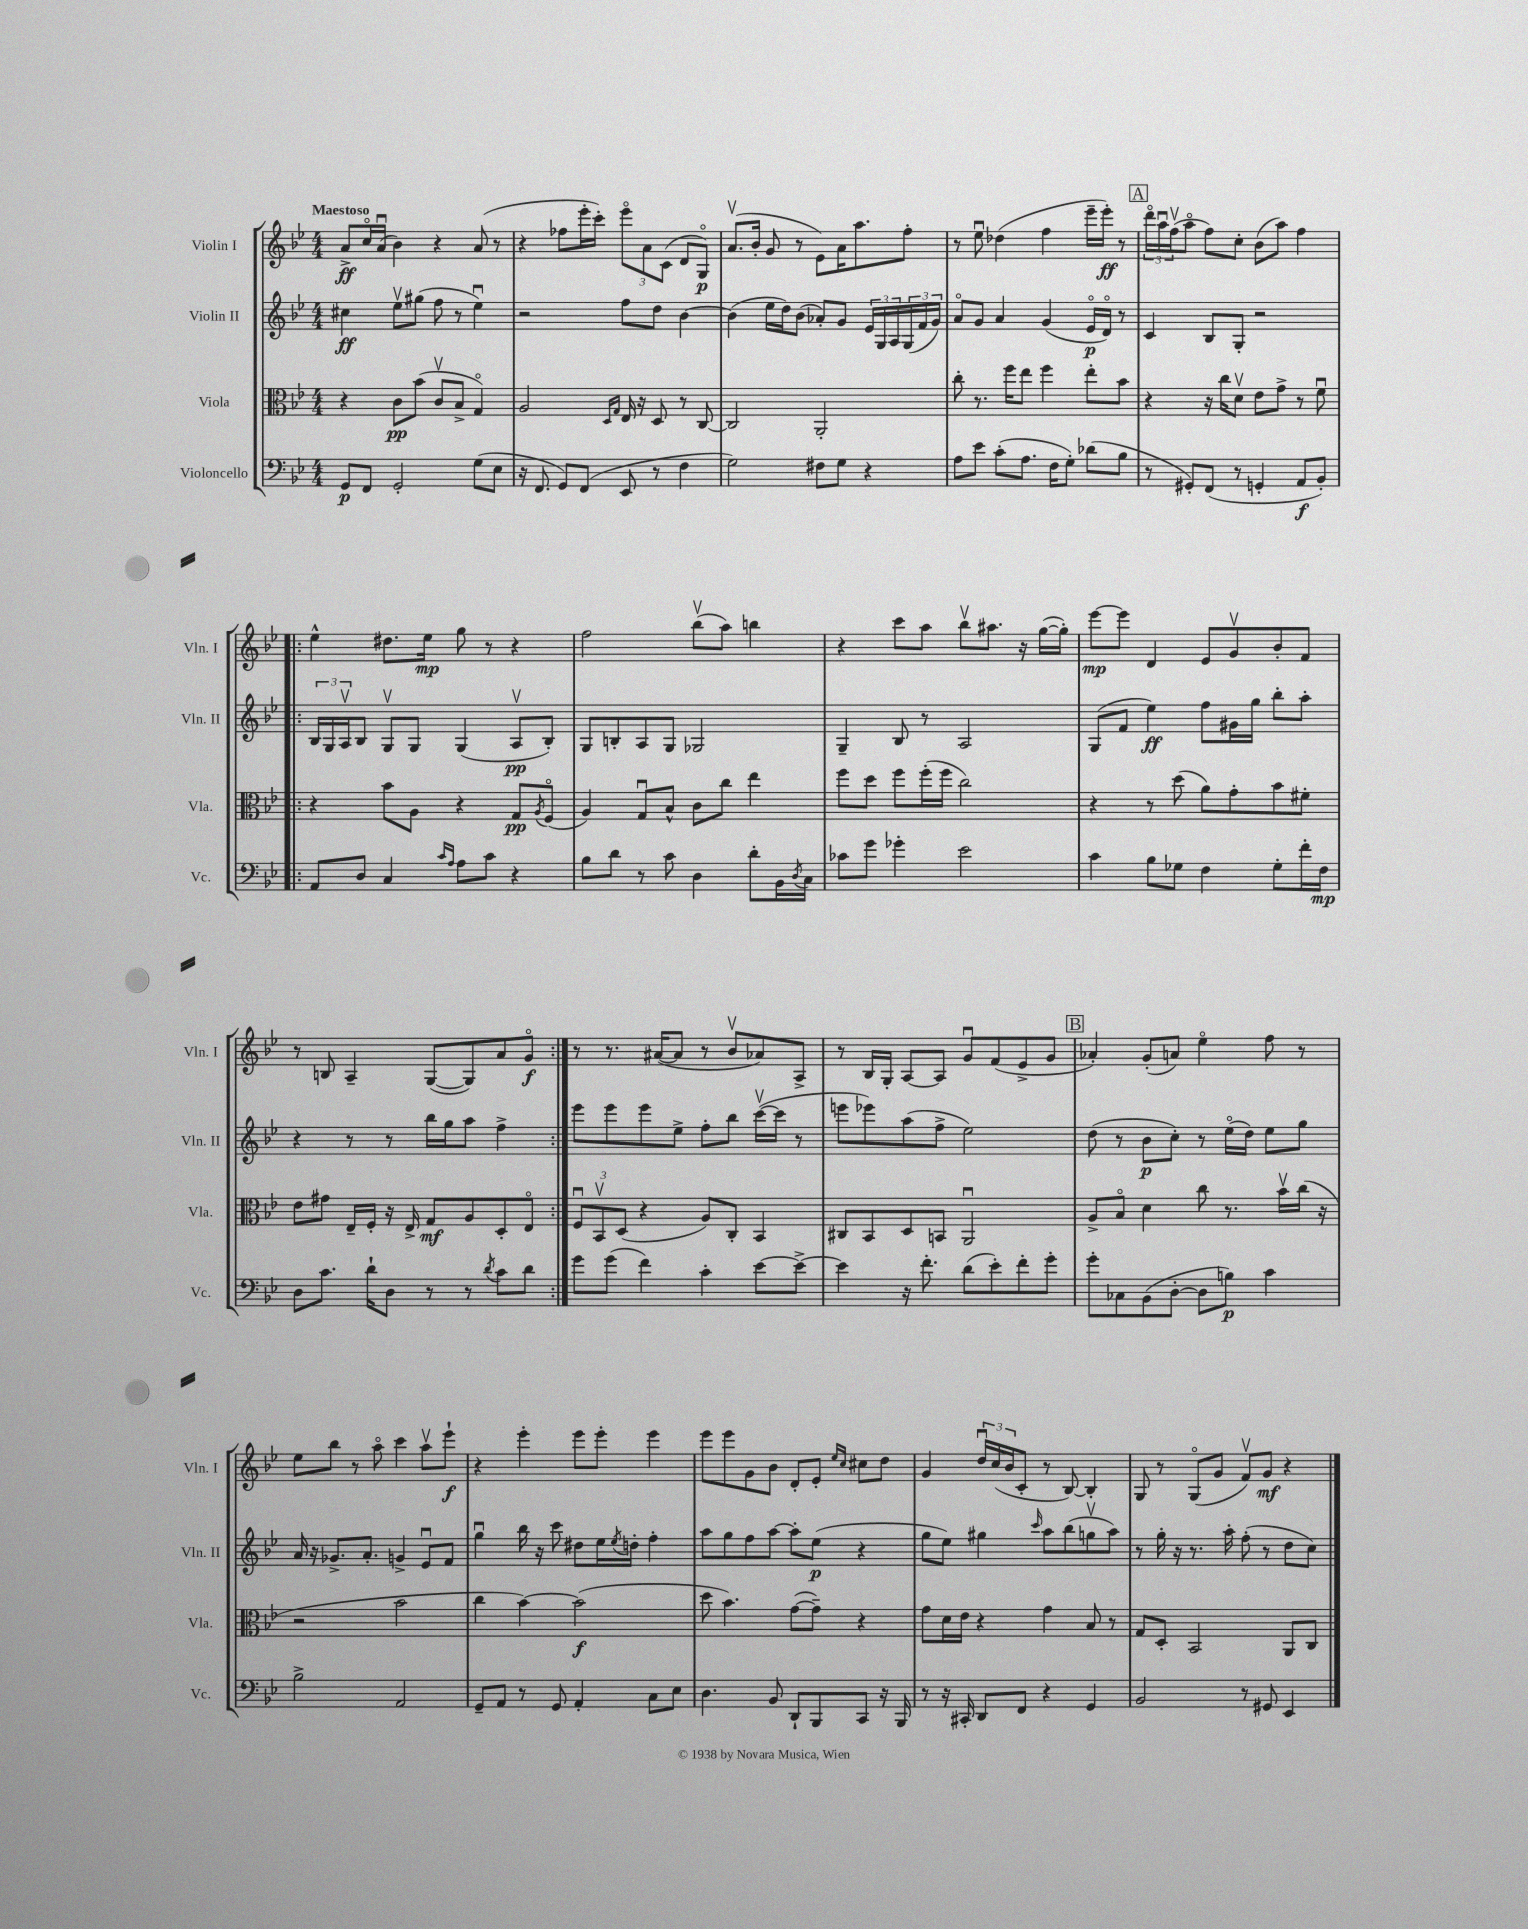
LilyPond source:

<<
\new StaffGroup <<
\new Staff = "s0" \with { instrumentName = "Violin I" shortInstrumentName = "Vln. I" } {
    \clef treble \key bes \major \numericTimeSignature \time 4/4 \tempo "Maestoso"
    a'8->\ff c''16\flageolet a'16\downbow( bes'4) r4 a'8( r8 |
    r4 fes''8 ees'''16-. c'''16-.) \tuplet 3/2 { ees'''8\flageolet a'8 c'8( } d'8 g8\flageolet\p) |
    a'8.\upbow( bes'16-. g'8 r8 ees'8) a'16 a''8. f''8-. |
    r8 ees''8\downbow des''4( f''4 ees'''16-- ees'''16-.\ff) r8 |
    \mark \markup { \box "A" } \tuplet 3/2 { d'''16\flageolet a''16\downbow f''16\upbow( } a''8\flageolet f''8) c''8-. bes'8( a''8) f''4 |
    \repeat volta 2 { ees''4-^ dis''8. ees''16\mp g''8 r8 r4 |
    f''2 bes''8\upbow( a''8) b''4 |
    r4 c'''8 a''8 bes''8\upbow ais''8. r16 g''16~( g''16-.) |
    ees'''8~\mp ees'''8 d'4 ees'8 g'8\upbow bes'8-. f'8 |
    r8 b8 a4-- g8~( g8) a'8 g'8\flageolet\f | }
    r8 r8. ais'16~( ais'8 r8 bes'8\upbow aes'8) a8-> |
    r8 bes16 g16-. a8~ a8 g'8\downbow f'8( ees'8-> g'8 |
    \mark \markup { \box "B" } aes'4-.) g'8-.( a'8) ees''4\flageolet f''8 r8 |
    ees''8 bes''8 r8 a''8\flageolet c'''4 a''8\upbow ees'''8-!\f |
    r4 ees'''4-. ees'''8 ees'''8-. ees'''4 |
    ees'''8 ees'''8 g'8 bes'8 d'8-. ees'8-. \grace { ees''16 c''16 } cis''8 d''8 |
    g'4 \tuplet 3/2 { d''16\downbow c''16( bes'16 } c'8-. r8 bes8~) bes4-. |
    g8 r8 g8\flageolet( g'8 f'8\upbow) g'8\mf r4 \bar "|." |
}
\new Staff = "s1" \with { instrumentName = "Violin II" shortInstrumentName = "Vln. II" } {
    \clef treble \key bes \major \numericTimeSignature \time 4/4
    cis''4\ff ees''8\upbow gis''8( f''8 r8 ees''4\downbow) |
    r2 f''8 d''8 bes'4~ |
    bes'4( ees''16 d''16) bes'8( aes'8-.) g'8 \tuplet 3/2 { ees'16 g16 a16 } \tuplet 3/2 { g16( f'16 g'16) } |
    a'8\flageolet g'8 a'4 g'4( ees'16\flageolet\p d'16\flageolet) r8 |
    \mark \markup { \box "A" } c'4 bes8 g8-. r2 |
    \repeat volta 2 { \tuplet 3/2 { bes16 g16 a16\upbow } bes8 g8\upbow g8 g4( a8\upbow\pp bes8-.) |
    g8 b8-. a8 g8 ges2 |
    g4-- bes8 r8 a2 |
    g8( f'8 ees''4\ff) f''8 gis'16 g''16 bes''8-. a''8-. |
    r4 r8 r8 bes''16 g''16 a''8 f''4-> | }
    ees'''8 ees'''8 ees'''8 ees''8-> f''8-. bes''8 c'''16~\upbow( c'''16 r8 |
    e'''8 ees'''8) a''8( f''8-> ees''2) |
    \mark \markup { \box "B" } d''8( r8 bes'8\p c''8-.) r8 ees''16\flageolet( d''16) ees''8 g''8 |
    a'16 r16 ges'8.-> a'8.-. g'4-> ees'8\downbow f'8 |
    g''4\downbow bes''16 r16 c'''8 dis''8 ees''16 \acciaccatura { ees''8 } d''16-. f''4-. |
    a''8 g''8 f''8 a''8~ a''8-. ees''8\p( r4 |
    g''8 ees''8) gis''4 \grace { c'''16 } a''8 bes''8( g''8\upbow a''8) |
    r8 g''16-. r16 r8. a''16-. f''8-.( r8 d''8 c''8) \bar "|." |
}
\new Staff = "s2" \with { instrumentName = "Viola" shortInstrumentName = "Vla." } {
    \clef alto \key bes \major \numericTimeSignature \time 4/4
    r4 c'8\pp bes'8( c'8\upbow bes8-> g4\flageolet) |
    a2 \grace { d16 g16 } ees16 r16 d8 r8 c8~ |
    c2 a,2-. |
    c''8-. r8. f''16 ees''8 f''4 ees''8-. bes'8 |
    \mark \markup { \box "A" } r4 r16 c''16 d'8\upbow ees'8 g'8-> r8 f'8\downbow |
    \repeat volta 2 { r4 bes'8 a8 r4 g8\pp \acciaccatura { a8 } f8\flageolet( |
    a4) g8\downbow bes8-^ c'8 c''8 ees''4 |
    f''8 d''8 f''8 f''16-.( f''16 c''2) |
    r4 r8 d''8( a'8) g'8-. bes'8 fis'8-. |
    ees'8 gis'8 ees16-- f16-. r16 ees16-> g8\mf a8 d8-. ees8\flageolet | }
    \tuplet 3/2 { f8\downbow bes,8\upbow d8( } r4 a8) c8-. bes,4 |
    cis8 bes,8 d8 b,8 a,2\downbow |
    \mark \markup { \box "B" } a8-> bes8\flageolet d'4 c''8 r8. bes'16\upbow c''16( r16 |
    r2 bes'2 |
    c''4 bes'4~) bes'2\f( |
    d''8 bes'4.) g'8~( g'8--) r4 |
    g'8 d'16 ees'16 r4 g'4 bes8 r8 |
    g8 d8-. bes,2 a,8 c8 \bar "|." |
}
\new Staff = "s3" \with { instrumentName = "Violoncello" shortInstrumentName = "Vc." } {
    \clef bass \key bes \major \numericTimeSignature \time 4/4
    g,8\p f,8 g,2-. g8( ees8 |
    r16 f,8. g,8) f,8( ees,8 r8 f4 |
    g2) fis8 g8 r4 |
    a8 ees'8 c'8-.( a8. f16 g8-.) des'8( bes8 |
    \mark \markup { \box "A" } r8 gis,8-.) f,8( r8 g,4-. a,8\f bes,8-.) |
    \repeat volta 2 { a,8 d8 c4 \grace { c'16 a16 } a8 c'8 r4 |
    bes8 d'8 r8 c'8 d4 d'8-. bes,16 \acciaccatura { d8 } c16 |
    ces'8 g'8 ges'4-. ees'2 |
    c'4 bes8 ges8 f4 ges8-. f'16-. f16\mp |
    d8 c'8. d'16-! d8 r8 r8 \acciaccatura { d'8 } c'8 d'8 | }
    g'8 g'8( f'4) c'4-. ees'8~ ees'8~-> |
    ees'4 r16 f'8.-. d'8( ees'8-.) f'8-. g'8-. |
    \mark \markup { \box "B" } g'8-. ces8 bes,8( d8~-. d8 b8\p) c'4 |
    bes2-> a,2 |
    g,8-- a,8 r8 g,8 a,4-. c8 ees8 |
    d4. bes,8 d,8-! bes,,8 c,8 r16 bes,,16 |
    r8 r16 cis,16-. d,8 f,8 r4 g,4 |
    bes,2 r8 gis,8 ees,4 \bar "|." |
}
>>
>>
\layout { \context { \Score \remove "Bar_number_engraver" } }
